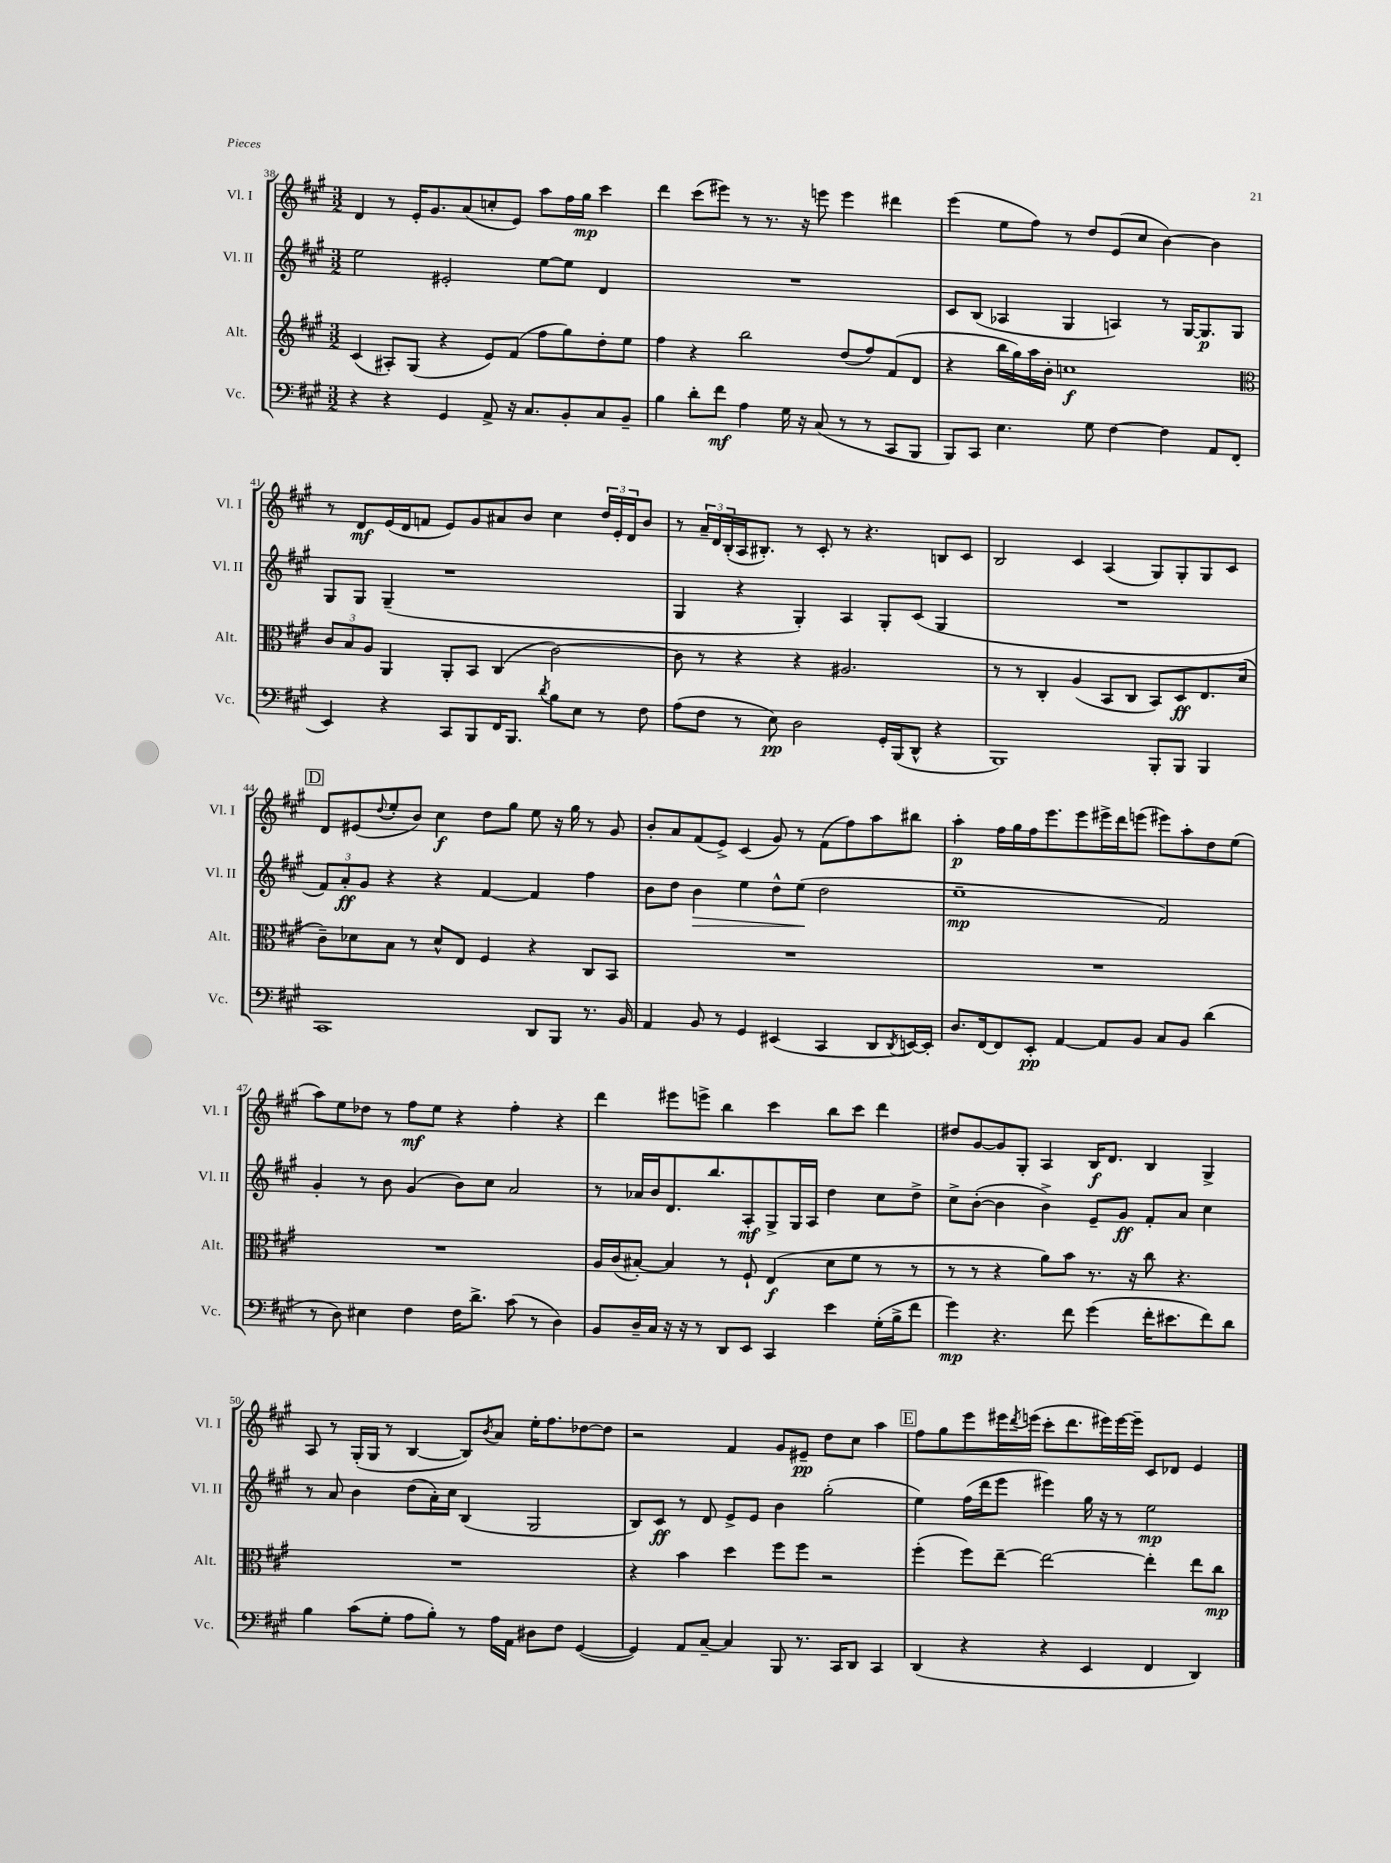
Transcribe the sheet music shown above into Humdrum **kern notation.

**kern	**dynam	**kern	**dynam	**kern	**dynam	**kern	**dynam
*part4	*part4	*part3	*part3	*part2	*part2	*part1	*part1
*staff4	*staff4	*staff3	*staff3	*staff2	*staff2	*staff1	*staff1
*I"Vc.	*	*I"Alt.	*	*I"Vl. II	*	*I"Vl. I	*
*I'Vc.	*	*I'Alt.	*	*I'Vl. II	*	*I'Vl. I	*
*clefF4	*	*clefG2	*	*clefG2	*	*clefG2	*
*k[f#c#g#]	*	*k[f#c#g#]	*	*k[f#c#g#]	*	*k[f#c#g#]	*
*M3/2	*	*M3/2	*	*M3/2	*	*M3/2	*
=38	=38	=38	=38	=38	=38	=38	=38
4r	.	(4c#/	.	2ee\	.	4d/	.
4r	.	8A#X'/L)	.	.	.	8r	.
.	.	(8G#/J	.	.	.	16e'/KL	.
.	.	.	.	.	.	8.g#/	.
4GG#/	.	4r	.	2e#X'/	.	.	.
.	.	.	.	.	.	(8a/	.
8AA^/	.	8e/L)	.	.	.	8ccn'/	.
16r	.	(8f#/J	.	.	.	8e/J)	.
8.C#/L	.	.	.	.	.	.	.
.	.	8ff#\L	.	[8ee\L	.	8aa\L	.
8BB'/	.	8gg#\)	.	8ee\J]	.	16ff#\L	.
.	.	.	.	.	.	16gg#\JJ	mp
8C#/	.	8dd'\	.	4d/	.	4ccc#\	.
8BB~/J	.	8ee\J	.	.	.	.	.
=39	=39	=39	=39	=39	=39	=39	=39
4B\	.	4ff#\	.	1.r	.	4ddd\	.
8d'\L	.	4r	.	.	.	(8ccc#\L	.
8f#\J	mf	.	.	.	.	8eee#X\J)	.
4A\	.	2bb\	.	.	.	8r	.
.	.	.	.	.	.	8.r	.
16G#\	.	.	.	.	.	.	.
16r	.	.	.	.	.	16r	.
(8C#/	.	.	.	.	.	8eeen\	.
8r	.	(8dd/L	.	.	.	4eee\	.
8r	.	8ff#/)	.	.	.	.	.
8CC#/L	.	(8f#/	.	.	.	4ddd#X\	.
8BBB/J	.	8d/J	.	.	.	.	.
=40	=40	=40	=40	=40	=40	=40	=40
8BBB/L)	.	4r	.	8c#/L	.	(4eee\	.
8CC#/J	.	.	.	(8B/J	.	.	.
4.E\	.	16bb\LL	.	4A-X/	.	8ee\L	.
.	.	16gg#\)	.	.	.	.	.
.	.	16aa\	.	.	.	8ff#\J)	.
.	.	16b'\JJ	.	.	.	.	.
.	.	1ccn	f	4G#/	.	8r	.
8G#\	.	.	.	.	.	8dd/L	.
[4F#\	.	.	.	4An/)	.	(8e/	.
.	.	.	.	.	.	8cc#/J	.
4F#\]	.	.	.	8r	.	[4b\)	.
.	.	.	.	[16G#/KL	.	.	.
.	.	.	.	8.G#/]	p	.	.
8AA/L	.	.	.	.	.	4b\]	.
(8FF#/J	.	.	.	8G#/J	.	.	.
!!LO:LB:g=z
=41	=41	=41	=41	=41	=41	=41	=41
*	*	*clefC3	*	*	*	*	*
4EE/)	.	12c#/L	.	8G#/L	.	8r	.
.	.	12B/	.	.	.	.	.
.	.	.	.	8G#/J	.	8d/L	mf
.	.	12A/J	.	.	.	.	.
4r	.	4AA/	.	(4G#~/	.	(16e/L	.
.	.	.	.	.	.	16d/J	.
.	.	.	.	.	.	8fn/J	.
8CC#/L	.	8AA'/L	.	1r	.	8e/L)	.
8BBB/	.	8BB/J	.	.	.	8g#/	.
16FF#/K	.	(4C#/	.	.	.	8a#X/	.
8.BBB/J	.	.	.	.	.	.	.
.	.	.	.	.	.	8b/J	.
8qd/	.	.	.	.	.	.	.
8B\L	.	[2c#\)	.	.	.	4cc#\	.
8E\J	.	.	.	.	.	.	.
8r	.	.	.	.	.	24dd/LL	.
.	.	.	.	.	.	24e'/	.
.	.	.	.	.	.	24d/J	.
8F#\	.	.	.	.	.	8b/J	.
=42	=42	=42	=42	=42	=42	=42	=42
(8A\L	.	8c#\]	.	4G#/	.	8r	.
8F#\J	.	8r	.	.	.	24a~/LL	.
.	.	.	.	.	.	24d/	.
.	.	.	.	.	.	(24B'/	.
8r	.	4r	.	4r	.	16A/J	.
.	.	.	.	.	.	8.B#X'/J)	.
8E\)	pp	.	.	.	.	.	.
2D\	.	4r	.	4G#'/)	.	8r	.
.	.	.	.	.	.	8c#'/	.
.	.	2.A#X/	.	4A/	.	8r	.
.	.	.	.	.	.	4.r	.
16GG#'/LL	.	.	.	8G#'/L	.	.	.
(16BBB/J	.	.	.	.	.	.	.
8DD^^/J	.	.	.	(8c#/J	.	.	.
4r	.	.	.	4G#/	.	8Bn/L	.
.	.	.	.	.	.	8c#/J	.
=43	=43	=43	=43	=43	=43	=43	=43
1BBB)	.	8r	.	1.r	.	2B/	.
.	.	8r	.	.	.	.	.
.	.	4C#'/	.	.	.	.	.
.	.	(4A/	.	.	.	4c#/	.
.	.	8BB/L	.	.	.	(4A/	.
.	.	8C#/J	.	.	.	.	.
8BBB'/L	.	8BB/L)	.	.	.	8G#/L)	.
8BBB/J	.	8D/	ff	.	.	8G#'/	.
4BBB/	.	8.E/	.	.	.	8G#/	.
.	.	.	.	.	.	8c#/J	.
.	.	(16d/Jk	.	.	.	.	.
!!LO:LB:g=z
!!LO:REH:place=s1:t=D
=44	=44	=44	=44	=44	=44	=44	=44
1CC#	.	8c#~\L)	.	12f#/L)	.	8d/L	.
.	.	.	.	12a'/	ff	.	.
.	.	8d-X\	.	.	.	(8e#X/	.
.	.	.	.	12g#/J	.	.	.
.	.	.	.	.	.	8qqdd/	.
.	.	8B\J	.	4r	.	8ee'/	.
.	.	8r	.	.	.	8b/J)	.
.	.	8d-^^/L	.	4r	.	4cc#\	f
.	.	8E/J	.	.	.	.	.
.	.	4F#/	.	[4f#/	.	8dd\L	.
.	.	.	.	.	.	8gg#\J	.
8DD/L	.	4r	.	4f#/]	.	8ee\	.
8BBB/J	.	.	.	.	.	16r	.
.	.	.	.	.	.	16gg#\	.
8.r	.	8C#/L	.	4ff#\	.	8r	.
.	.	8BB/J	.	.	.	8g#/	.
16BB/	.	.	.	.	.	.	.
=45	=45	=45	=45	=45	=45	=45	=45
4AA/	.	1.r	.	8b\L	.	8b'/L	.
.	.	.	.	8dd\J	.	8a/	.
!	!	!	!	!	!LO:HP:b	!	!
8BB/	.	.	.	4b\	>	(8f#/	.
8r	.	.	.	.	.	8e^/J)	.
4GG#/	.	.	.	4ee\	.	(4c#/	.
(4EE#X/	.	.	.	8dd^^\L	.	8g#/)	.
.	.	.	.	(8ee\J	.	8r	.
4CC#/	.	.	.	2dd\	]	(8f#\L	.
.	.	.	.	.	.	8ff#\)	.
8DD/L	.	.	.	.	.	8aa\	.
8qDD/	.	.	.	.	.	.	.
[16EEn/L)	.	.	.	.	.	8bb#X\J	.
16EE'/JJ]	.	.	.	.	.	.	.
=46	=46	=46	=46	=46	=46	=46	=46
8.D/L	.	1.r	.	1ee~	mp	4aa'\	p
[16FF#/k	.	.	.	.	.	.	.
8FF#/]	.	.	.	.	.	16ff#\LL	.
.	.	.	.	.	.	16gg#\	.
8EE'/J	pp	.	.	.	.	16ff#\J	.
.	.	.	.	.	.	8.eee\	.
[4AA/	.	.	.	.	.	.	.
.	.	.	.	.	.	8eee\	.
8AA/L]	.	.	.	.	.	16eee#X^\L	.
.	.	.	.	.	.	16ddd\J	.
8BB/J	.	.	.	.	.	(8eeen\J	.
8C#/L	.	.	.	2f#/)	.	8eee#X\L)	.
8BB/J	.	.	.	.	.	8aa'\	.
(4d\	.	.	.	.	.	8dd\	.
.	.	.	.	.	.	(8ee\J	.
!!LO:LB:g=z
=47	=47	=47	=47	=47	=47	=47	=47
8r	.	1.r	.	4g#'/	.	8aa\L)	.
8D\)	.	.	.	.	.	8ee\	.
4E#X\	.	.	.	8r	.	8dd-X\J	.
.	.	.	.	8b\	.	8r	.
4F#\	.	.	.	(4g#/	.	8ff#\L	mf
.	.	.	.	.	.	8ee\J	.
16F#\KL	.	.	.	8b\L)	.	4r	.
8.d^\J	.	.	.	.	.	.	.
.	.	.	.	8cc#\J	.	.	.
(8c#\	.	.	.	2a/	.	4ff#'\	.
8r	.	.	.	.	.	.	.
4D\)	.	.	.	.	.	4r	.
=48	=48	=48	=48	=48	=48	=48	=48
8BB/L	.	16A/LL	.	8r	.	4ddd\	.
.	.	(16c#/J	.	.	.	.	.
16D~/L	.	[8B#X'/J)	.	16a-X/LL	.	.	.
16C#/JJ	.	.	.	16b/J	.	.	.
16r	.	4B#/]	.	8.d/	.	8eee#X\L	.
16r	.	.	.	.	.	.	.
8r	.	.	.	.	.	8eeen^\J	.
.	.	.	.	8.bb/	.	.	.
8DD/L	.	8r	.	.	.	4bb\	.
8EE/J	.	8F#`/	.	8A'/	mf	.	.
4CC#/	.	(4E/	f	8G#^/	.	4ccc#\	.
.	.	.	.	16G#/L	.	.	.
.	.	.	.	16A/JJ	.	.	.
4e\	.	8d\L	.	4dd\	.	8bb\L	.
.	.	8f#\J	.	.	.	8ccc#\J	.
(16G#'\LL	.	8r	.	8cc#\L	.	4ddd\	.
16B^\J	.	.	.	.	.	.	.
8f#\J	.	8r	.	8dd^\J	.	.	.
=49	=49	=49	=49	=49	=49	=49	=49
4g#\)	mp	8r	.	8cc#^\L	.	8dd#X/L	.
.	.	8r	.	([8b'\J	.	[8g#/	.
4.r	.	4r	.	4b\]	.	8g#/]	.
.	.	.	.	.	.	8G#'/J	.
.	.	8a\L)	.	4b^\)	.	4A/	.
8f#\	.	8b\J	.	.	.	.	.
(4g#\	.	8.r	.	8e~/L	.	16B/KL	f
.	.	.	.	.	.	8.d/J	.
.	.	.	.	8g#/J	ff	.	.
.	.	16r	.	.	.	.	.
16f#'\KL	.	8cc#\	.	8f#'/L	.	4B/	.
8.e#X\	.	.	.	.	.	.	.
.	.	4.r	.	8a/J	.	.	.
8f#\)	.	.	.	4cc#\	.	4G#^/	.
8d\J	.	.	.	.	.	.	.
!!LO:LB:g=z
=50	=50	=50	=50	=50	=50	=50	=50
4B\	.	1.r	.	8r	.	8A/	.
.	.	.	.	8a/	.	8r	.
(8c#\L	.	.	.	4b\	.	(16G#'/LL	.
.	.	.	.	.	.	16G#/JJ	.
8G#'\J	.	.	.	.	.	8r	.
8A\L	.	.	.	(8dd\L	.	[4B/	.
8B'\J)	.	.	.	16a'\L)	.	.	.
.	.	.	.	16cc#\JJ	.	.	.
8r	.	.	.	(4B/	.	8B/L])	.
.	.	.	.	.	.	8qb/	.
16A\LL	.	.	.	.	.	8a/J	.
16AA\JJ	.	.	.	.	.	.	.
8D#X\L	.	.	.	2G#/	.	16ee'\KL	.
.	.	.	.	.	.	8.ff#\	.
8F#\J	.	.	.	.	.	.	.
([4GG#/	.	.	.	.	.	[8dd-X\	.
.	.	.	.	.	.	8dd-\J]	.
=51	=51	=51	=51	=51	=51	=51	=51
4GG#/])	.	4r	.	8B/L)	.	2r	.
.	.	.	.	8c#/J	ff	.	.
8AA/L	.	4b\	.	8r	.	.	.
[8C#~/J	.	.	.	8d/	.	.	.
4C#/]	.	4dd\	.	8e^/L	.	4f#/	.
.	.	.	.	8e/J	.	.	.
8BBB/	.	8ff#\L	.	4b\	.	8g#/L	.
8.r	.	8ff#\J	.	.	.	8e#X~/J	pp
.	.	2r	.	(2gg#'\	.	8dd\L	.
16CC#/KL	.	.	.	.	.	.	.
8DD/J	.	.	.	.	.	8cc#\J	.
4CC#/	.	.	.	.	.	4aa\	.
!!LO:REH:place=s1:t=E
=52	=52	=52	=52	=52	=52	=52	=52
(4DD/	.	(4ff#'\	.	4ee\)	.	8ff#\L	.
.	.	.	.	.	.	8gg#\	.
4r	.	8ff#\L)	.	(16ff#\LL	.	8eee\	.
.	.	.	.	16ddd\J	.	.	.
.	.	[8ee~\J	.	8eee\J	.	16eee#X\L	.
.	.	.	.	.	.	8qddd/	.
.	.	.	.	.	.	(16eeen\JJ	.
4r	.	2ee\_	.	4eee#X\)	.	8ccc#'\L	.
.	.	.	.	.	.	8.ddd\	.
4EE/	.	.	.	16gg#\	.	.	.
.	.	.	.	16r	.	16eee#X\L)	.
.	.	.	.	8r	.	[16eee#\	.
.	.	.	.	.	.	16eee#~\JJ]	.
4FF#/	.	4ee'\]	.	2ee\	mp	8c#/L	.
.	.	.	.	.	.	8d-X/J	.
4DD/)	.	8ee\L	.	.	.	4e/	.
.	.	8cc#\J	mp	.	.	.	.
==	==	==	==	==	==	==	==
*-	*-	*-	*-	*-	*-	*-	*-
